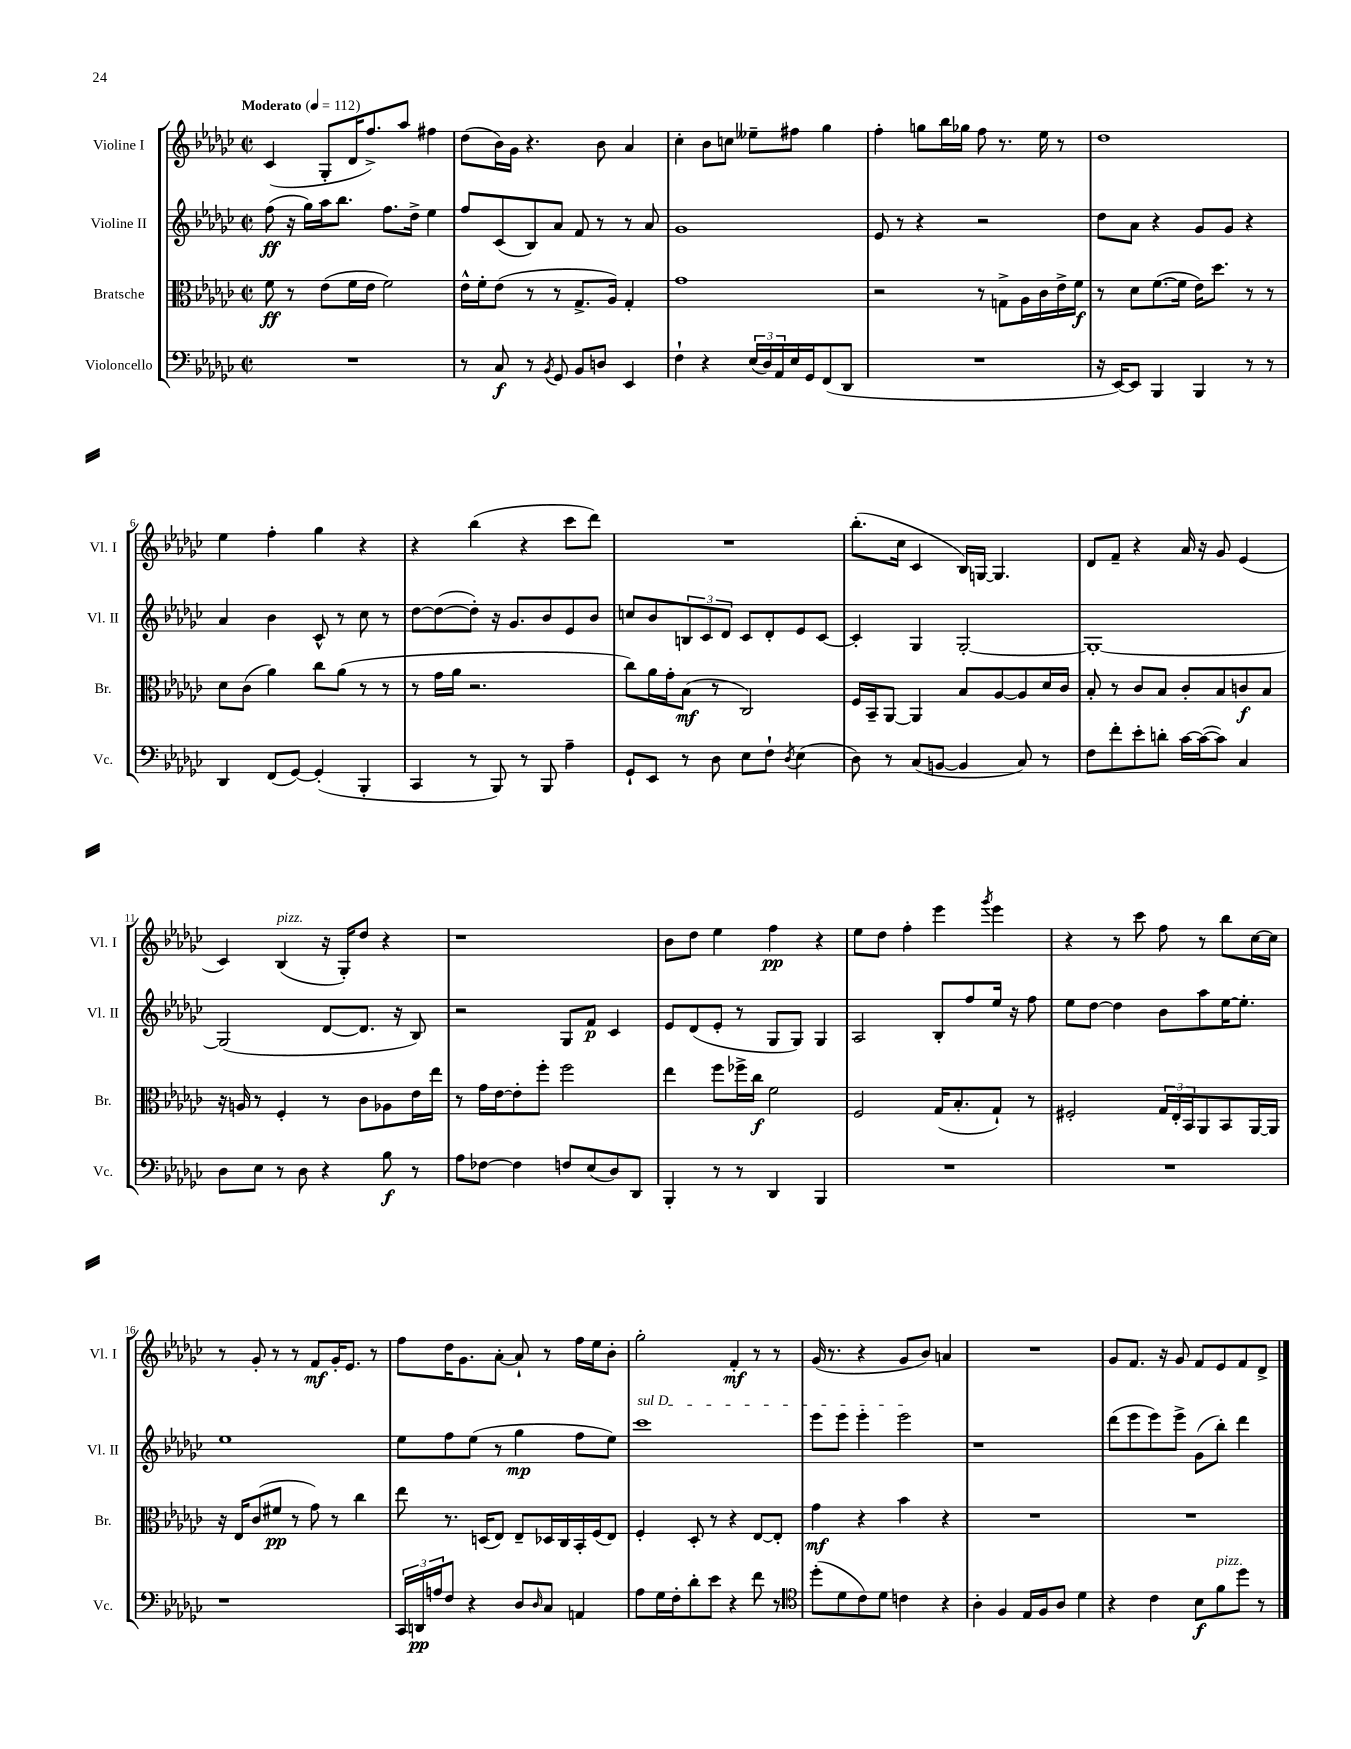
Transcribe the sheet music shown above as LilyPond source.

<<
\new StaffGroup <<
\new Staff = "s0" \with { instrumentName = "Violine I" shortInstrumentName = "Vl. I" } {
    \clef treble \key ges \major \defaultTimeSignature \time 2/2 \tempo "Moderato" 4 = 112
    ces'4( ges8-. des'16 f''8.->) aes''8 fis''4 |
    des''8( bes'16) ges'16 r4. bes'8 aes'4 |
    ces''4-. bes'8 c''8 eeses''8-- fis''8 ges''4 |
    f''4-. g''8 bes''16 ges''16 f''8 r8. ees''16 r8 |
    des''1 |
    ees''4 f''4-. ges''4 r4 |
    r4 bes''4( r4 ces'''8 des'''8) |
    R1 |
    bes''8.-.( ces''16 ces'4 bes16) g16~ g4. |
    des'8 f'8-- r4 aes'16 r16 ges'8 ees'4( |
    ces'4) bes4^\markup { \italic "pizz." }( r16 ges16-.) des''8 r4 |
    r1 |
    bes'8 des''8 ees''4 f''4\pp r4 |
    ees''8 des''8 f''4-. ees'''4 \acciaccatura { ges'''8 } ees'''4 |
    r4 r8 ces'''8 f''8 r8 bes''8 ces''16~ ces''16 |
    r8 ges'8-. r8 r8 f'8\mf ges'16-. ees'8. r8 |
    f''8 des''16 ges'8. aes'8~-. aes'8-! r8 f''16 ees''16 bes'8-. |
    ges''2-. f'4-.\mf r8 r8 |
    ges'16( r8. r4 ges'8 bes'8) a'4 |
    R1 |
    ges'8 f'8. r16 ges'8 f'8 ees'8 f'8 des'8-> \bar "|." |
}
\new Staff = "s1" \with { instrumentName = "Violine II" shortInstrumentName = "Vl. II" } {
    \clef treble \key ges \major \defaultTimeSignature \time 2/2
    f''8\ff( r16 ges''16) aes''16 bes''8. f''8. des''16-> ees''4 |
    f''8 ces'8( bes8) aes'8 f'8 r8 r8 aes'8 |
    ges'1 |
    ees'8 r8 r4 r2 |
    des''8 aes'8 r4 ges'8 ges'8 r4 |
    aes'4 bes'4 ces'8-^ r8 ces''8 r8 |
    des''8~ des''8~( des''8-.) r16 ges'8. bes'8 ees'8 bes'8 |
    c''8 bes'8 \tuplet 3/2 { b8 ces'8 des'8 } ces'8 des'8-. ees'8 ces'8~ |
    ces'4-. ges4 ges2~-. |
    ges1~-. |
    ges2( des'8~ des'8. r16 bes8) |
    r2 ges8 f'8\p ces'4 |
    ees'8 des'8( ees'8-. r8 ges8 ges8) ges4 |
    aes2 bes8-. f''8 ees''16 r16 f''8 |
    ees''8 des''8~ des''4 bes'8 aes''8 ees''16~ ees''8.-. |
    ees''1 |
    ees''8 f''8 ees''8( r8 ges''4\mp f''8 ees''8) |
    \once \override TextSpanner.bound-details.left.text = \markup { \italic "sul D" } ces'''1\startTextSpan |
    ees'''8 ees'''8 ees'''4-. ees'''2\stopTextSpan |
    r1 |
    des'''8( ees'''8 ees'''8) ees'''8-> ges'8( bes''8-.) des'''4 \bar "|." |
}
\new Staff = "s2" \with { instrumentName = "Bratsche" shortInstrumentName = "Br." } {
    \clef alto \key ges \major \defaultTimeSignature \time 2/2
    f'8\ff r8 ees'8( f'16 ees'16 f'2) |
    ees'16-^ f'16-. ees'8( r8 r8 ges8.-> aes16) ges4-. |
    ges'1 |
    r2 r8 g8-> aes16 ces'16 ees'16-> f'16\f |
    r8 des'8 f'8.~( f'16 ees'16) des''8. r8 r8 |
    des'8 ces'8( aes'4) ces''8 aes'8( r8 r8 |
    r8 ges'16 aes'16 r2. |
    ces''8) aes'16 ges'16-. bes8\mf( r8 ces2) |
    f16 bes,16-- aes,8~ aes,4 bes8 aes8~ aes8 des'16 ces'16 |
    bes8-. r8 ces'8 bes8 ces'8-. bes8 c'8\f bes8 |
    r16 a16 r8 f4-. r8 ces'8 aes8 ees'16 ees''16 |
    r8 ges'16 ees'16~ ees'8-. f''8-. f''2 |
    ees''4 f''8 fes''16-> ces''16\f f'2 |
    f2 ges16( bes8.-. ges8-!) r8 |
    fis2-. \tuplet 3/2 { ges16 ees16-. bes,16 } aes,8 bes,8 aes,16~ aes,16 |
    r16 ees16 ces'8( fis'8\pp r8 ges'8) r8 ces''4 |
    ees''8 r8. d16( ees8) ees8-- des16 ces16 bes,16-. f16( ees8) |
    f4-. des8-. r8 r4 ees8~ ees8-. |
    ges'4\mf r4 bes'4 r4 |
    R1 |
    R1 \bar "|." |
}
\new Staff = "s3" \with { instrumentName = "Violoncello" shortInstrumentName = "Vc." } {
    \clef bass \key ges \major \defaultTimeSignature \time 2/2
    R1 |
    r8 ces8\f r8 \acciaccatura { bes,8 } ges,8 bes,8 d8 ees,4 |
    f4-! r4 \tuplet 3/2 { ees16( des16) aes,16 } ees16 ges,16 f,8( des,8 |
    R1 |
    r16 ees,16~) ees,8 bes,,4 bes,,4 r8 r8 |
    des,4 f,8( ges,8~) ges,4-.( bes,,4-. |
    ces,4 r8 bes,,8) r8 bes,,8 aes4-- |
    ges,8-! ees,8 r8 des8 ees8 f8-! \acciaccatura { des8 } ees4( |
    des8) r8 ces8( b,8~ b,4 ces8) r8 |
    f8 f'8-. ees'8-. d'8-. ces'16~ ces'16~( ces'8) ces4 |
    des8 ees8 r8 des8 r4 bes8\f r8 |
    aes8 fes8~ fes4 f8 ees8( des8) des,8 |
    bes,,4-. r8 r8 des,4 bes,,4 |
    R1 |
    R1 |
    r1 |
    \tuplet 3/2 { ces,16 d,16\pp a16 } f8 r4 des8 \grace { des16 } ces8 a,4 |
    aes8 ges16 f16-. des'8-. ees'8 r4 f'8 r8 |
    \clef tenor des''8-.( des'8 ces'8) des'8 c'4 r4 |
    aes4-. f4 ees16 f16 aes8 des'4 |
    r4 ces'4 bes8\f f'8^\markup { \italic "pizz." } des''8 r8 \bar "|." |
}
>>
>>
